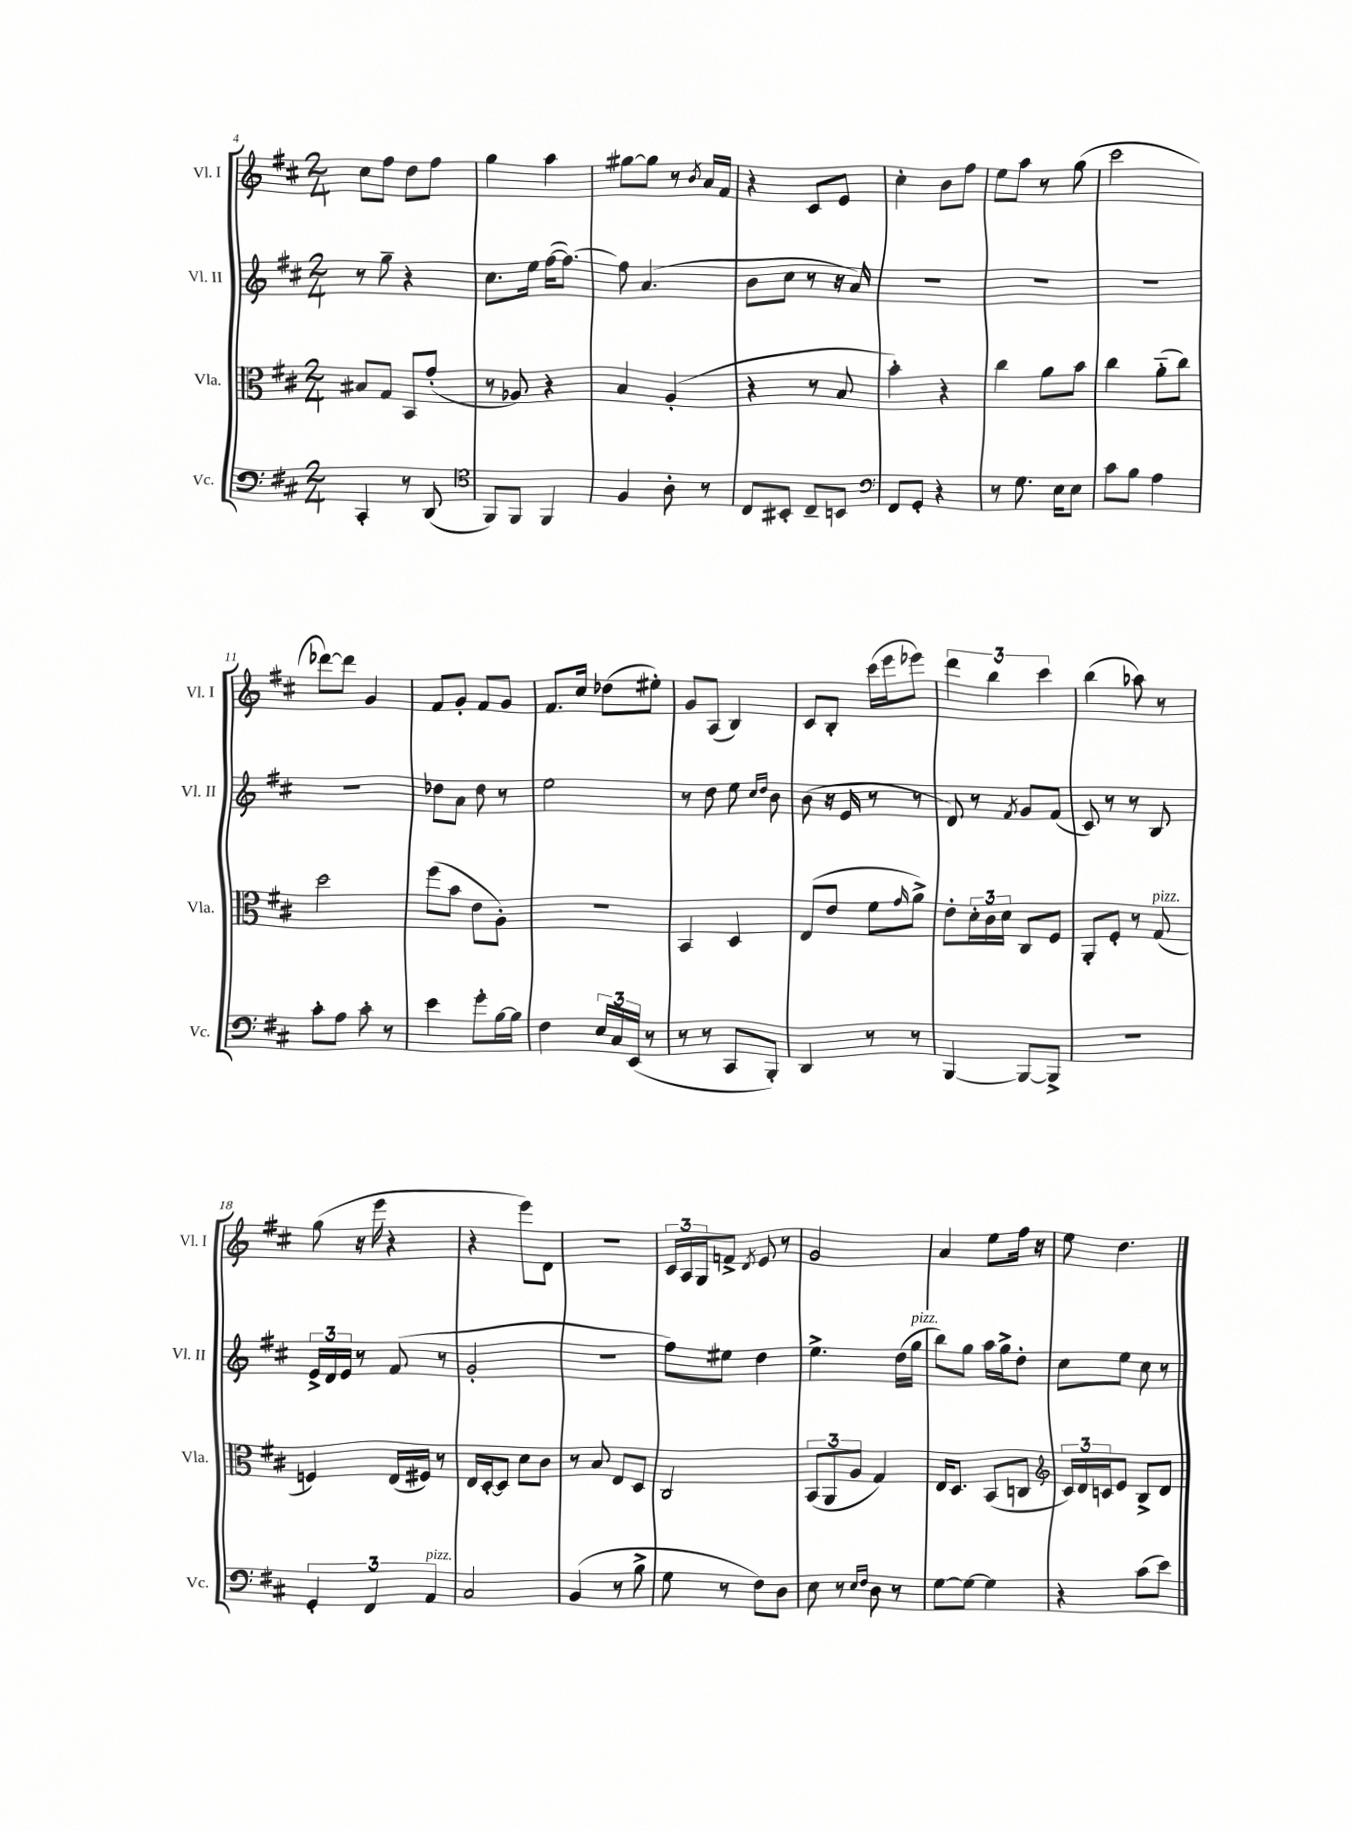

**kern	**kern	**kern	**kern
*staff4	*staff3	*staff2	*staff1
*clefF4	*clefC3	*clefG2	*clefG2
*k[f#c#]	*k[f#c#]	*k[f#c#]	*k[f#c#]
*M2/4	*M2/4	*M2/4	*M2/4
4CC#'	8B#	8r	8cc#
.	8G	8gg~	8ff#
8r	8BB	4r	8dd
(8DD	(8g'	.	8ff#
=	=	=	=
*clefC4	*	*	*
8FF#)	8r	8.cc#	4gg
8FF#	8A-)	.	.
.	.	16ee	.
4FF#	4r	([16ff#	4aa
.	.	8.ff#_)	.
=	=	=	=
4F#	4B	8ff#]	[8gg#
.	.	(4.a	8gg#]
8A'	(4A'	.	8r
.	.	.	8qb
8r	.	.	16a
.	.	.	16f#
=	=	=	=
8C#	4r	8b	4r
8BB#'	.	8cc#	.
8C#~	8r	8r	8c#
8BB	8B	16r	8e
.	.	16a)	.
=	=	=	=
*clefF4	*	*	*
8FF#	4b')	2r	4cc#'
8GG'	.	.	.
4r	4r	.	8b
.	.	.	8ff#
=	=	=	=
8r	4cc#	2r	8ee
8.G	.	.	8aa
.	8a	.	8r
16E	.	.	.
8E	8b	.	(8gg
=	=	=	=
8c#	4cc#	2r	2ccc#
8B	.	.	.
4A	(8a'~	.	.
.	8cc#)	.	.
=	=	=	=
8c#'	2dd	2r	[8ddd-)
8A	.	.	8ddd-]
8c#'	.	.	4g
8r	.	.	.
=	=	=	=
4e	(8ff#	8dd-	8f#
.	8b	8a	8g'
8g'	8e	8dd-	8f#
[16B	8A')	8r	8g
16B]	.	.	.
=	=	=	=
4F#	2r	2ee	8.f#
.	.	.	16cc#
24E	.	.	(8dd-
24C#	.	.	.
(24EE	.	.	.
8r	.	.	8ee#')
=	=	=	=
8r	4BB	8r	8g
8r	.	8dd	(8A
8CC#	4D	8ee	4B)
.	.	16qqcc#	.
.	.	16qqdd	.
8BBB')	.	8b	.
=	=	=	=
4DD	(8E	(8b	8c#
.	8e	16r	8B'
.	.	16e	.
8r	8f#	8r	(16ccc#
.	.	.	16eee
.	16qqg	.	.
8r	8a^)	8r	8eee-)
=	=	=	=
[4BBB	8e'	8d)	6ddd
.	24d'	8r	.
.	24c#	.	6bb
.	24d	.	.
.	.	8qf#	.
8BBB_	8C#	8g	.
.	.	.	6ccc#
8BBB^]	8F#	(8f#	.
=	=	=	=
2r	8AA'	8c#)	(4bb
.	8F#'	8r	.
.	8r	8r	8aa-)
.	(8G	8B	8r
=	=	=	=
6GG'	4F)	24e^	(8gg
.	.	24d	.
.	.	24e	.
.	.	8r	16r
6FF#	.	.	.
.	.	.	16eee
.	(16E	(8f#	4r
.	16F#)	.	.
6AA	.	.	.
.	8r	8r	.
=	=	=	=
2C#	16E	2g'	4r
.	[16D'	.	.
.	8D]	.	.
.	8d	.	8eee)
.	8c#	.	8d
=	=	=	=
(4BB	8r	2r	2r
.	8B	.	.
8r	8E	.	.
8B^	8D	.	.
=	=	=	=
8G	2C#	8ff#)	24c#
.	.	.	24A
.	.	.	24G
8r	.	8ee#	8f^
.	.	.	8qd
8F#)	.	4dd	8e
8D	.	.	8r
=	=	=	=
8E	(12BB	4.ee^	2g
.	12AA	.	.
8r	.	.	.
.	12A	.	.
16qqE	.	.	.
16qqF#	.	.	.
8D	4G)	.	.
8r	.	(16dd	.
.	.	16gg	.
=	=	=	=
[8G	16E	8bb)	4a
.	8.D	.	.
8G_	.	8gg	.
4G]	(8BB	16aa	8ee
.	.	16gg^	.
.	8C	8dd'	16ff#
.	.	.	16r
=	=	=	=
*	*clefG2	*	*
4r	24c#)	8cc#	8ee
.	24d	.	.
.	24c	.	.
.	8e	8ee	4.dd
(8c#	8B^	8cc#	.
8e)	8d	8r	.
==	==	==	==
*-	*-	*-	*-
